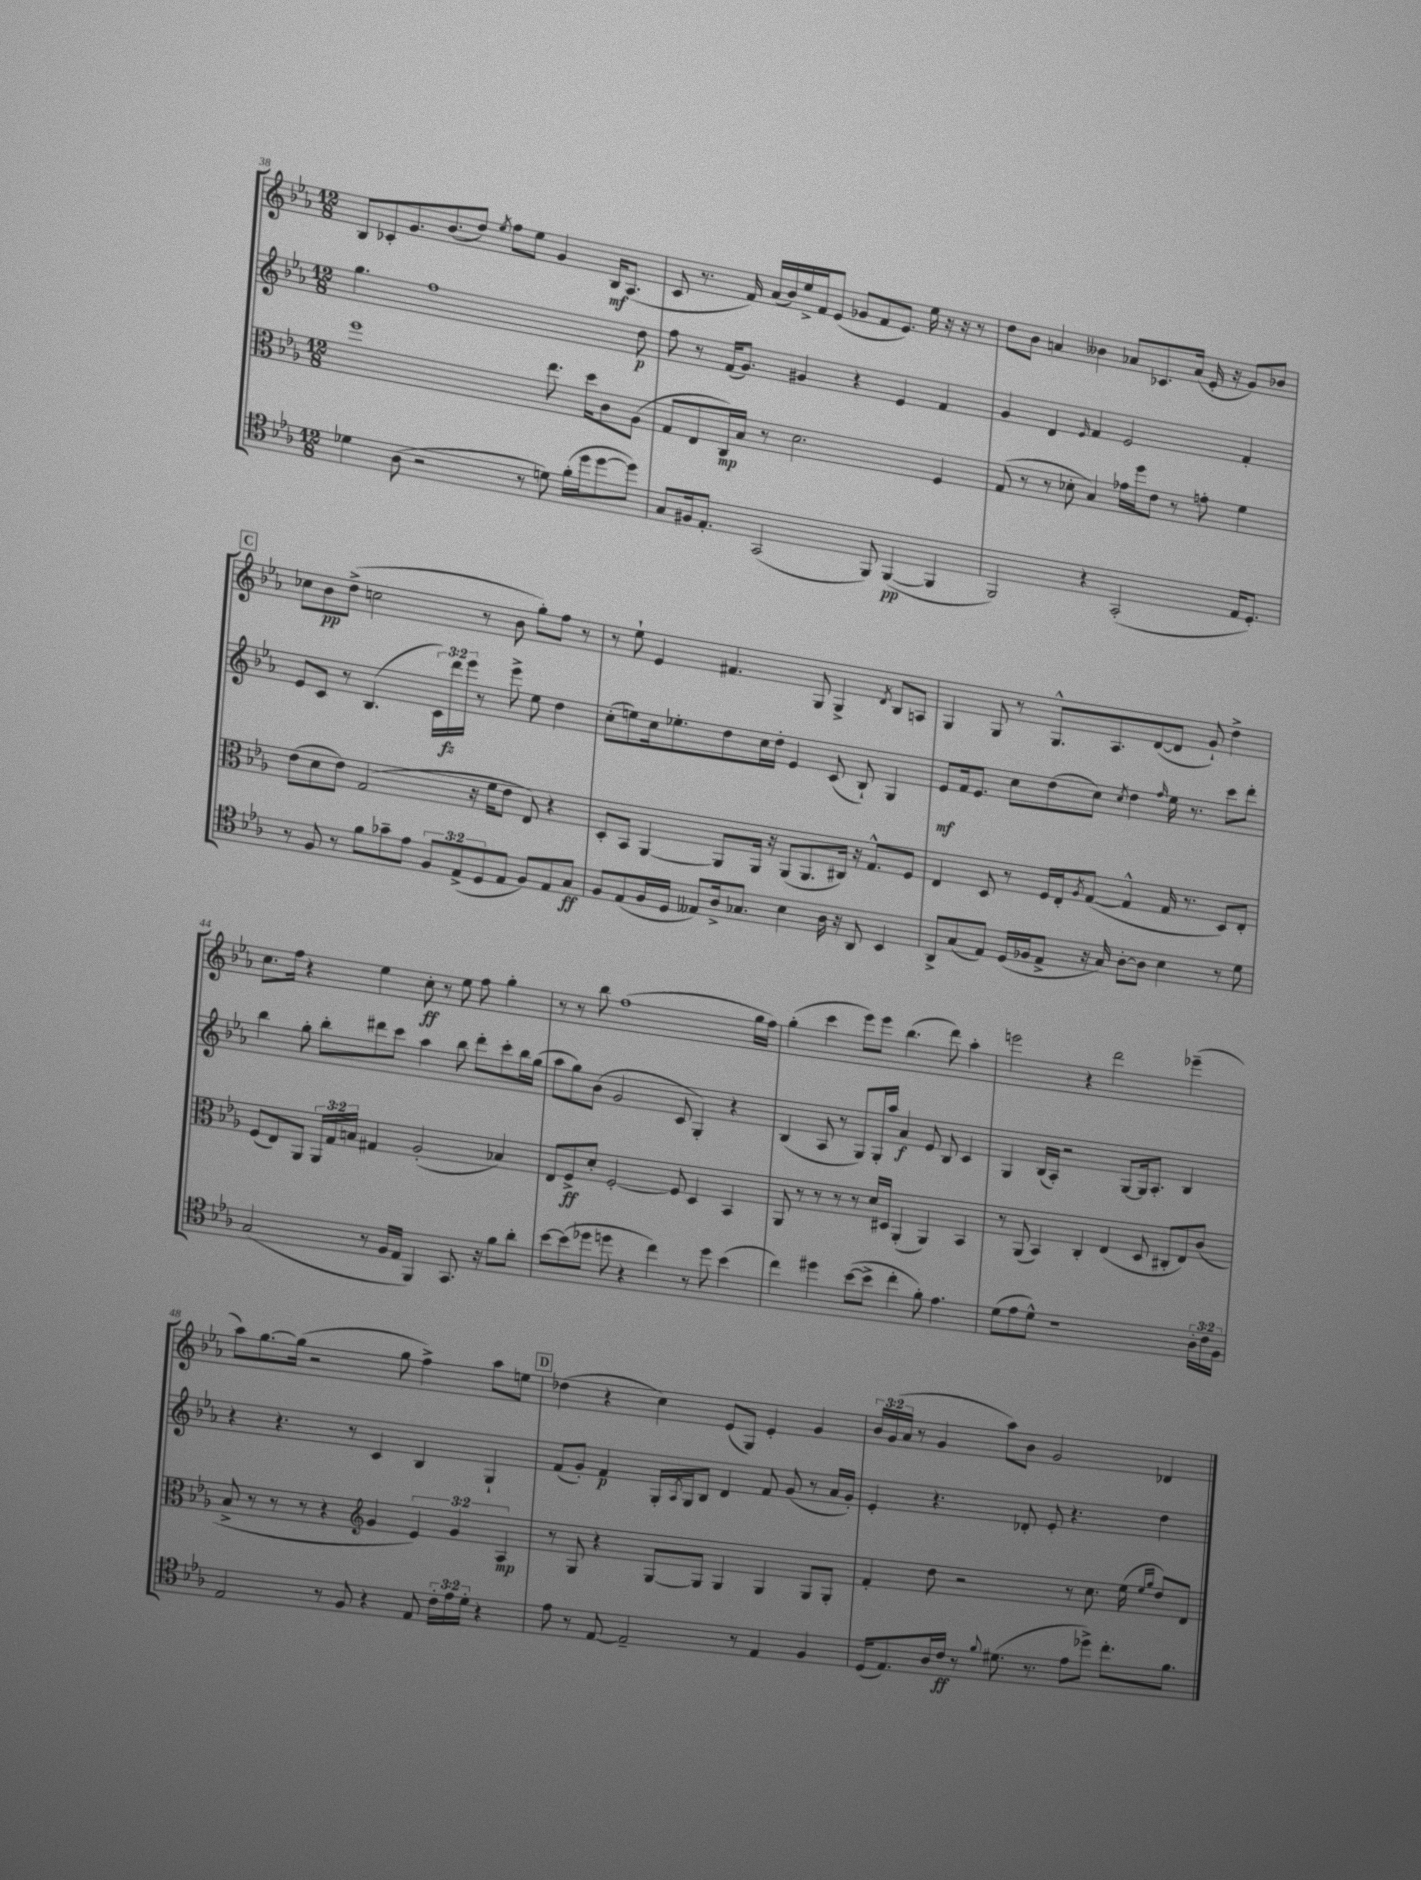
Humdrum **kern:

**kern	**kern	**kern	**kern
*staff4	*staff3	*staff2	*staff1
*clefC4	*clefC3	*clefG2	*clefG2
*k[b-e-a-]	*k[b-e-a-]	*k[b-e-a-]	*k[b-e-a-]
*M12/8	*M12/8	*M12/8	*M12/8
4d-\	1ff	4.gg\	8B-/L
.	.	.	8c-'/
(8A-\	.	.	8.g/
2r	.	1ff	.
.	.	.	(8.b-/
.	.	.	8dd/J)
.	.	.	8qee-/
.	.	.	8ff\L
8r	.	.	8ee-\J
8d\)	8.ee-\	.	4g/
(16f'\LL	.	.	.
16dd\J	16dd\LK	.	.
[8dd\	8c\	.	16B-/LK
.	.	.	(8.A-/J
8dd\]J)	(8A-\J	8dd\	.
=	=	=	=
8G/L	8G/L	8ff\	8c/
16F#/k	8E-/	8r	8.r
8.E-'/J	.	.	.
.	16C/L)	(16f/LK	.
.	16B-/JJ	8.g/J)	16f/)
(2GG/	8r	.	(16a-/LL
.	.	.	16b-/)
.	2.d\	4g#/	16ee-^/
.	.	.	16f/J
.	.	.	(8e-/J
.	.	4r	8g-/L
8FF/)	.	.	8f/
([4FF/	.	4e-/	8.e-/J)
.	.	.	16ee-\
4FF/]	4F/	4f/	16r
.	.	.	16r
.	.	.	8r
=	=	=	=
2FF/)	(8G/	4g/	8dd\L
.	8r	.	8b-\J
.	8r	4d/	4a/
.	8d-'\	.	.
.	.	16qqe-/	.
4r	4B-/)	4f/	4b--\
(2GG'/	16g-\LL	2e-/	8a-/L
.	16ff\J	.	.
.	8e-\J	.	8.c-/
.	8r	.	.
.	.	.	(16a-/Jk
.	8g'\	.	16e-'/
.	.	.	16r
16E-/LK	4f\	4f'/	8g/L)
8.D'/J)	.	.	.
.	.	.	8b-/J
=	=	=	=
8r	(8e-\L	8e-/L	8cc-\L
8F/	8d\	8c/J	8b-\
8r	8e-\J)	8r	(8dd^\J
8f\L	(2G/	(4.B-/	2cc\
8g-~\	.	.	.
8e-\J	.	.	.
12F/L	.	24c\LL)	.
.	.	24ddd\	.
(12E-^/	.	24eee-\JJ	.
.	16r	8r	8r
12D/	.	.	.
.	16f\LK	.	.
8E-/J	8e-\J	8eee-^\	8b-\
8F/L)	8E-/)	8ee-\	8gg'\L)
8E-/	4r	4dd\	8ff\J
8G/J	.	.	8r
=	=	=	=
8F/L	8D'/L	(8cc'\L	8r
(8E-/	8BB-/J	8ee\)	8ee-`\
16F/L	[4AA-/	16cc\k	4e-/
16D/JJ	.	8.ee-'\	.
8E--/L)	.	.	.
16A-^/k	8AA-/]L	8dd\	4.f#/
8.G-/J	.	.	.
.	16AA-/Jk	16cc\L	.
.	16r	16dd'\JJ	.
4B-\	(8AA-/L	4e-/	.
.	8.AA-/	.	8G/
16A-\	.	(8c/	4G^/
16r	16C#/Jk)	.	.
8AA-/	16r	8B-`/)	.
.	8.G^^/L	.	.
.	.	.	8qd/
4BB-/	.	4G/	8B-/L
.	8F/J	.	8A/J
=	=	=	=
8AA-^/L	4E-/	8e-/L	4G/
(8G/	.	16f/k	.
.	.	8.e-/J	.
8E-/J)	8D/	.	8G/
(16D/LL	8r	8cc\L	8r
16F-/J	.	.	.
8E-^/J	16F/LL	(8dd\	8.G^^/L
.	16E-'/J	.	.
.	8qA-/	.	.
16r	([8G/J	8cc\J)	.
16G/)	.	.	8.A-/
.	.	8qcc/	.
[8A-'\L	4G^^/]	4dd\	.
8A-\]J	.	.	([8d/
.	.	16qqff/	.
4B-\	16G/	16ee-\	8d/]J
.	8.r	8.r	.
.	.	.	8g`/)
8r	8D/L)	8ccc\L	4dd^\
8d\	8E-'/J	8ddd'\J	.
=	=	=	=
(2G/	(8F/L	4bb-\	8.cc\L
.	8E-/)	.	.
.	.	.	16ff\Jk
.	8AA-/J	8gg'\	4r
.	24AA-/LL	8bb-'\L	.
.	24G/	.	.
.	24B/JJ	.	.
8r	4G#/	8ddd#\	4ee-\
16F/LL	.	8ccc\J	.
16E-/JJ	.	.	.
4FF/)	(2A-'/	4aa-\	8cc'\
.	.	.	8r
8.GG/	.	8bb-\	8ee-\
.	.	8ddd#'\L	8ff\
16r	.	.	.
8f\L	4B-/)	8ccc'\	4gg'\
8a-'\J	.	16bb-\L	.
.	.	(16gg\JJ	.
=	=	=	=
[8b-\L	8E-/L	8aa-\L	8r
(8b-\]	8F^/	8gg\)	8r
8dd-\J	8d'/J	(8b-\J	8bb-\
8dd\	[2F'/	2g/	(1ff
4r	.	.	.
4cc\)	.	.	.
.	8F/]	8c/	.
8r	4D/	4G'/)	.
8dd\	.	.	.
(4b-\	4BB-/	4r	.
.	.	.	16gg\LL
.	.	.	16ff\JJ)
=	=	=	=
4cc\)	8AA-/	(4B-/	(4gg'\
.	8r	.	.
4dd#\	8r	8A-/	4ccc\
.	8r	8r	.
([8b-\L	8r	8G/L)	8eee-\L)
8b-^\]J	16d/LL	16G'/L	8eee-\J
.	16D#/JJ	16aa-/JJ	.
4cc'\	(4AA-'/	4a-/	(4.bb-\
8f'\)	4AA-/)	8e-/	.
4.e-\	.	8B-/	8ddd\)
.	4BB-/	4c/	4aa-'\
=	=	=	=
(8d\L	8r	4G/	2eee\
8e-\	(8AA-/	.	.
8d^^\J)	4BB-/)	(16B-/LL	.
.	.	16A-'/JJ)	.
1r	.	2r	.
.	4C'/	.	4r
.	(4E-/	.	2ddd\
.	.	[8G/L	.
.	8D/	16G/]k	.
.	.	8.A-'/J	.
.	8C#'/L	.	.
.	8E-/)	4B-/	(4eee-~\
24A-'\LL	(8c/J	.	.
24c\	.	.	.
24F\JJ	.	.	.
=	=	=	=
2E-/	8B-^/	4r	8aa-\L)
.	8r	.	[8.gg\
.	8r	4.r	.
.	.	.	(16gg\]Jk
.	8r	.	2r
8r	4r	.	.
8F/	.	8r	.
*	*clefG2	*	*
4r	4g/	4c/	.
.	.	.	8gg\
8E-/	6e-/)	4B-/	4ff^\)
24c'\LL	.	.	.
24e-\	6g/	.	.
24d'\JJ	.	.	.
4r	.	4G`/	8aa-\L
.	6A-/	.	.
.	.	.	8ee\J
=	=	=	=
8e-\	8r	(8f/L	(4dd-\
8r	8G/	8g'/J)	.
[8E-/	4r	4f/	4r
2E-~/]	.	.	.
.	[8G/L	16G'/LL	4cc\)
.	.	8qA-/	.
.	.	16G/J	.
.	8G/]J	8B-/J	.
.	4G/	4d/	(8e-/L
8r	.	.	8G/J)
4E-/	4G/	8f/	4e-'/
.	.	(8g/	.
4F/	8G/L	8r	4g/
.	8G'/J	16a-/LL	.
.	.	16g'/JJ)	.
=	=	=	=
(16D/LK	4f'/	4e-'/	24b-/LL
.	.	.	(24g/
8.E-/)	.	.	.
.	.	.	24a-/JJ
.	.	.	8r
16A-/L	8dd\	4.r	4g/
16c/JJ	.	.	.
8r	2r	.	.
8qqf/	.	.	.
(8.d#\	.	.	8aa-\L)
.	.	8d-'/	8b-\J
8.r	.	.	.
.	.	8e-'/	2g/
8e-\L	8r	4.r	.
8dd-^\J)	8.cc\	.	.
8.cc'\L	.	.	.
.	(16ee-\	.	.
.	16qqee-/LL	.	.
.	16qqgg/JJ	.	.
.	8dd/L)	4dd\	4d-/
8.f\J	.	.	.
.	8d/J	.	.
==	==	==	==
*-	*-	*-	*-
